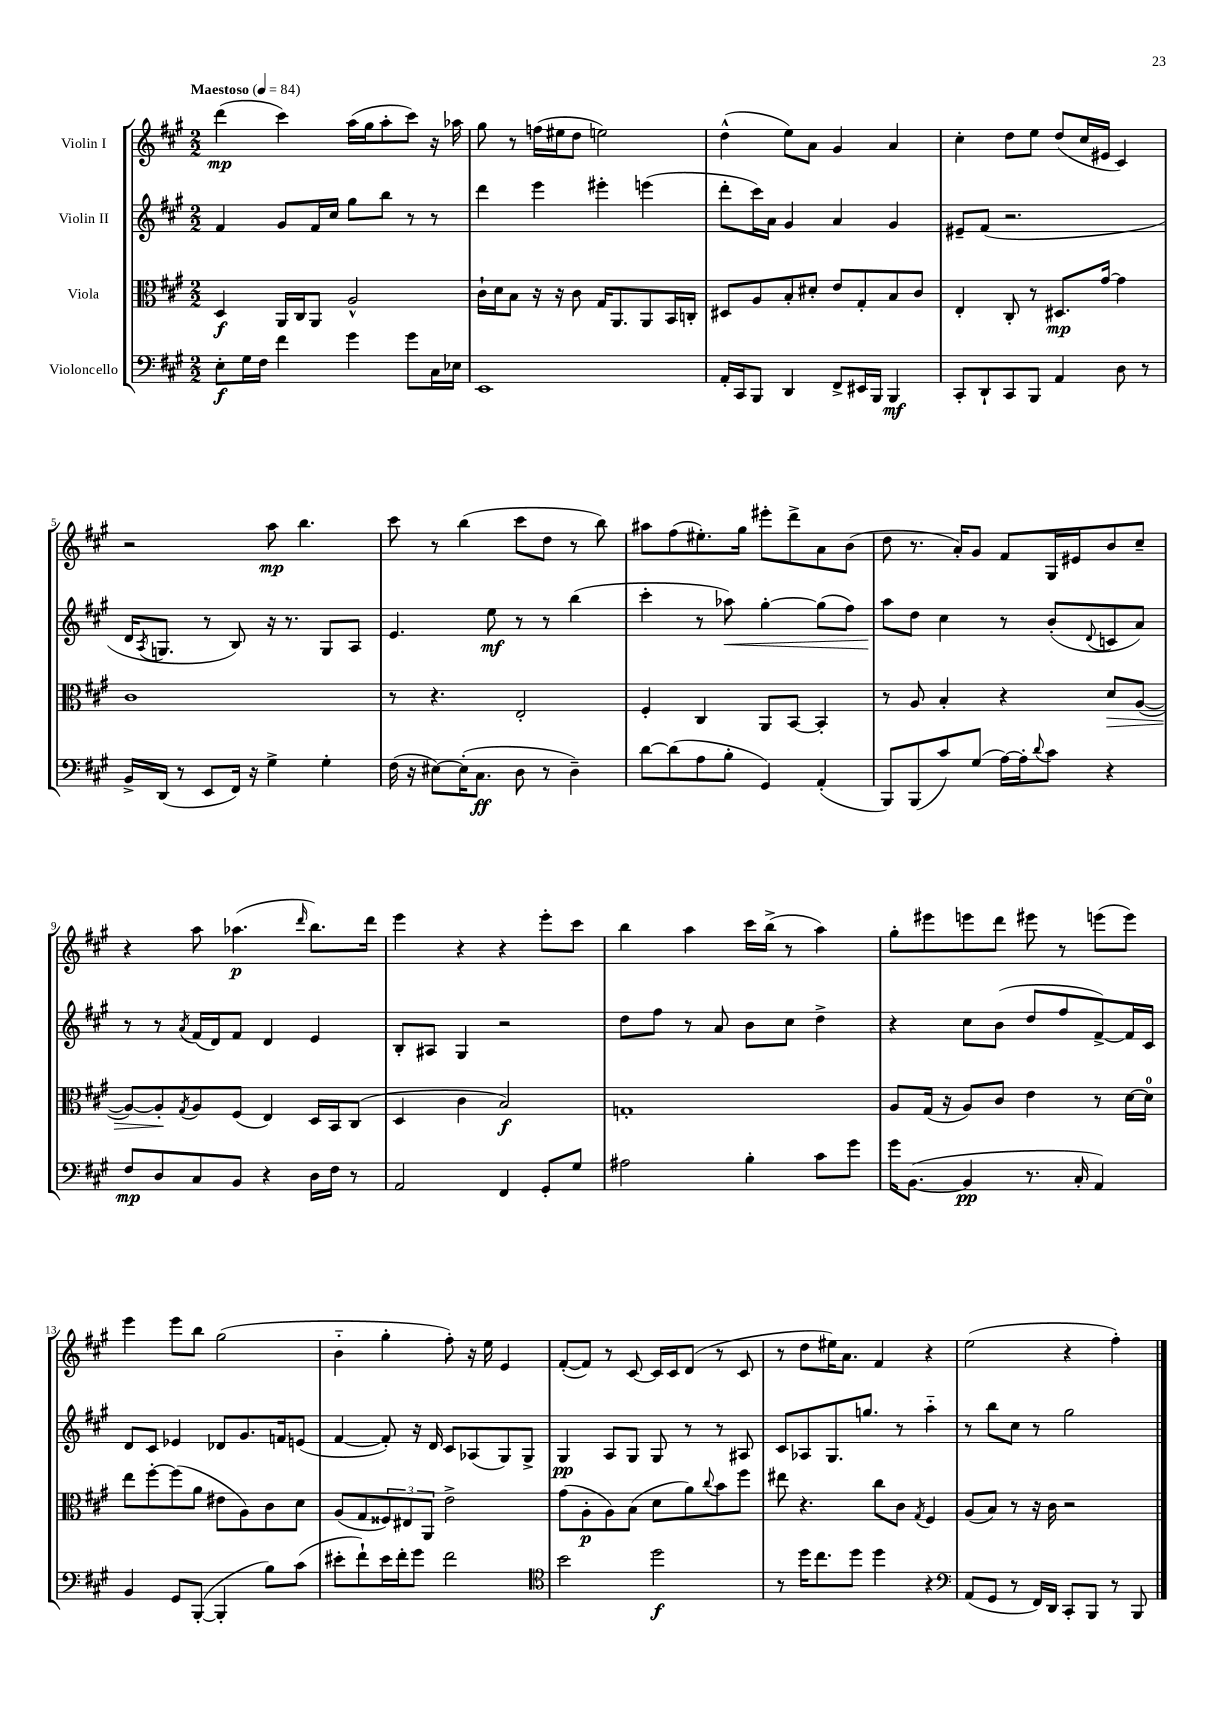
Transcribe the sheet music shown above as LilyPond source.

<<
\new StaffGroup <<
\new Staff = "s0" \with { instrumentName = "Violin I" } {
    \clef treble \key a \major \numericTimeSignature \time 2/2 \tempo "Maestoso" 4 = 84
    d'''4\mp( cis'''4) a''16( gis''16 a''8-. cis'''8) r16 aes''16 |
    gis''8 r8 f''16( eis''16 d''8 e''2) |
    d''4-^( e''8) a'8 gis'4 a'4 |
    cis''4-. d''8 e''8 d''8( cis''16 eis'16 cis'4) |
    r2 a''8\mp b''4. |
    cis'''8 r8 b''4( cis'''8 d''8 r8 b''8) |
    ais''8 fis''8( eis''8.-.) gis''16 eis'''8-. d'''8-> a'8 b'8( |
    d''8 r8. a'16-.) gis'8 fis'8 gis16 eis'16 b'8 cis''8-- |
    r4 a''8 aes''4.\p( \grace { d'''16 } b''8.) d'''16 |
    e'''4 r4 r4 e'''8-. cis'''8 |
    b''4 a''4 cis'''16 b''16->( r8 a''4) |
    gis''8-. eis'''8 e'''8 d'''8 eis'''8 r8 e'''8( e'''8) |
    e'''4 e'''8 b''8 gis''2( |
    b'4-_ gis''4-. fis''8-.) r16 e''16 e'4 |
    fis'8~-.( fis'8) r8 cis'8~ cis'16 cis'16 d'8( r8 cis'8 |
    r8 d''8 eis''16) a'8. fis'4 r4 |
    e''2( r4 fis''4-.) \bar "|." |
}
\new Staff = "s1" \with { instrumentName = "Violin II" } {
    \clef treble \key a \major \numericTimeSignature \time 2/2
    fis'4 gis'8 fis'16 cis''16 gis''8 b''8 r8 r8 |
    d'''4 e'''4 eis'''4-. e'''4( |
    d'''8-. cis'''16) a'16 gis'4 a'4 gis'4 |
    eis'8-- fis'8( r2. |
    d'16 \acciaccatura { a8 } g8. r8 b8) r16 r8. g8 a8 |
    e'4. e''8\mf r8 r8 b''4( |
    cis'''4-. r8 aes''8\<) gis''4~-. gis''8( fis''8) |
    a''8\! d''8 cis''4 r8 b'8-.( \appoggiatura { d'8 } c'8 a'8) |
    r8 r8 \acciaccatura { a'8 } fis'16( d'16) fis'8 d'4 e'4 |
    b8-. ais8 gis4 r2 |
    d''8 fis''8 r8 a'8 b'8 cis''8 d''4-> |
    r4 cis''8 b'8( d''8 fis''8 fis'8~->) fis'16 cis'16 |
    d'8 cis'8 ees'4 des'8 gis'8. f'16 e'8( |
    fis'4~ fis'8-.) r16 d'16 cis'8 aes8( gis8) gis8-> |
    gis4\pp a8 gis8 gis8 r8 r8 ais8 |
    cis'8 aes8 gis8. g''8. r8 a''4-_ |
    r8 b''8 cis''8 r8 gis''2 \bar "|." |
}
\new Staff = "s2" \with { instrumentName = "Viola" } {
    \clef alto \key a \major \numericTimeSignature \time 2/2
    d4\f a,16 cis16 a,8 a2-^ |
    cis'16-! d'16 b8 r16 r16 cis'8 gis16 a,8. a,8 b,16 c16-. |
    dis8 a8 b8-. dis'8-. e'8 gis8-. b8 cis'8 |
    e4-. cis8-. r8 dis8.\mp gis'16~ gis'4 |
    cis'1 |
    r8 r4. e2-. |
    fis4-. cis4 a,8 b,8~ b,4-. |
    r8 a8 b4-. r4 d'8\> a8~( |
    a8~) a8-.\! \acciaccatura { gis8 } a8 fis8( e4) d16 b,16 cis8( |
    d4 cis'4 b2\f) |
    g1-. |
    a8 gis16( r16 a8) cis'8 e'4 r8 d'16~ d'16-0 |
    e''8 fis''8~-. fis''8( a'8 eis'8 a8) cis'8 d'8 |
    a8( gis8 \tuplet 3/2 { fisis8) eis8 a,8 } e'2-> |
    gis'8( a8-.\p a8) b8( d'8 a'8) \appoggiatura { cis''8 } b'8 fis''8 |
    eis''8 r4. cis''8 cis'8 \acciaccatura { gis8 } fis4 |
    a8( b8) r8 r16 cis'16 r2 \bar "|." |
}
\new Staff = "s3" \with { instrumentName = "Violoncello" } {
    \clef bass \key a \major \numericTimeSignature \time 2/2
    e8-.\f gis16 fis16 fis'4 gis'4 gis'8 cis16 ees16 |
    e,1 |
    a,16-. cis,16 b,,8 d,4 fis,8-> eis,16 b,,16 b,,4\mf |
    cis,8-. d,8-! cis,8 b,,8 a,4 d8 r8 |
    b,16-> d,16( r8 e,8 fis,16) r16 gis4-> gis4-. |
    fis16( r16 eis8~) eis16-.( cis8.\ff d8 r8 d4--) |
    d'8~ d'8( a8 b8-. gis,4) a,4-.( |
    b,,8) b,,8( cis'8) gis8( a16~) a16-. \appoggiatura { d'8 } cis'8 r4 |
    fis8\mp d8 cis8 b,8 r4 d16 fis16 r8 |
    a,2 fis,4 gis,8-. gis8 |
    ais2 b4-. cis'8 gis'8 |
    gis'16 b,8.~( b,4\pp r8. cis16-. a,4) |
    b,4 gis,8 b,,8~-.( b,,4-. b8) cis'8( |
    eis'8-. fis'8-!) eis'16 fis'16-. gis'8 fis'2 |
    \clef tenor b'2 d''2\f |
    r8 d''16 cis''8. d''8 d''4 r4 |
    \clef bass a,8( gis,8 r8 fis,16) d,16 cis,8-. b,,8 r8 b,,8 \bar "|." |
}
>>
>>
